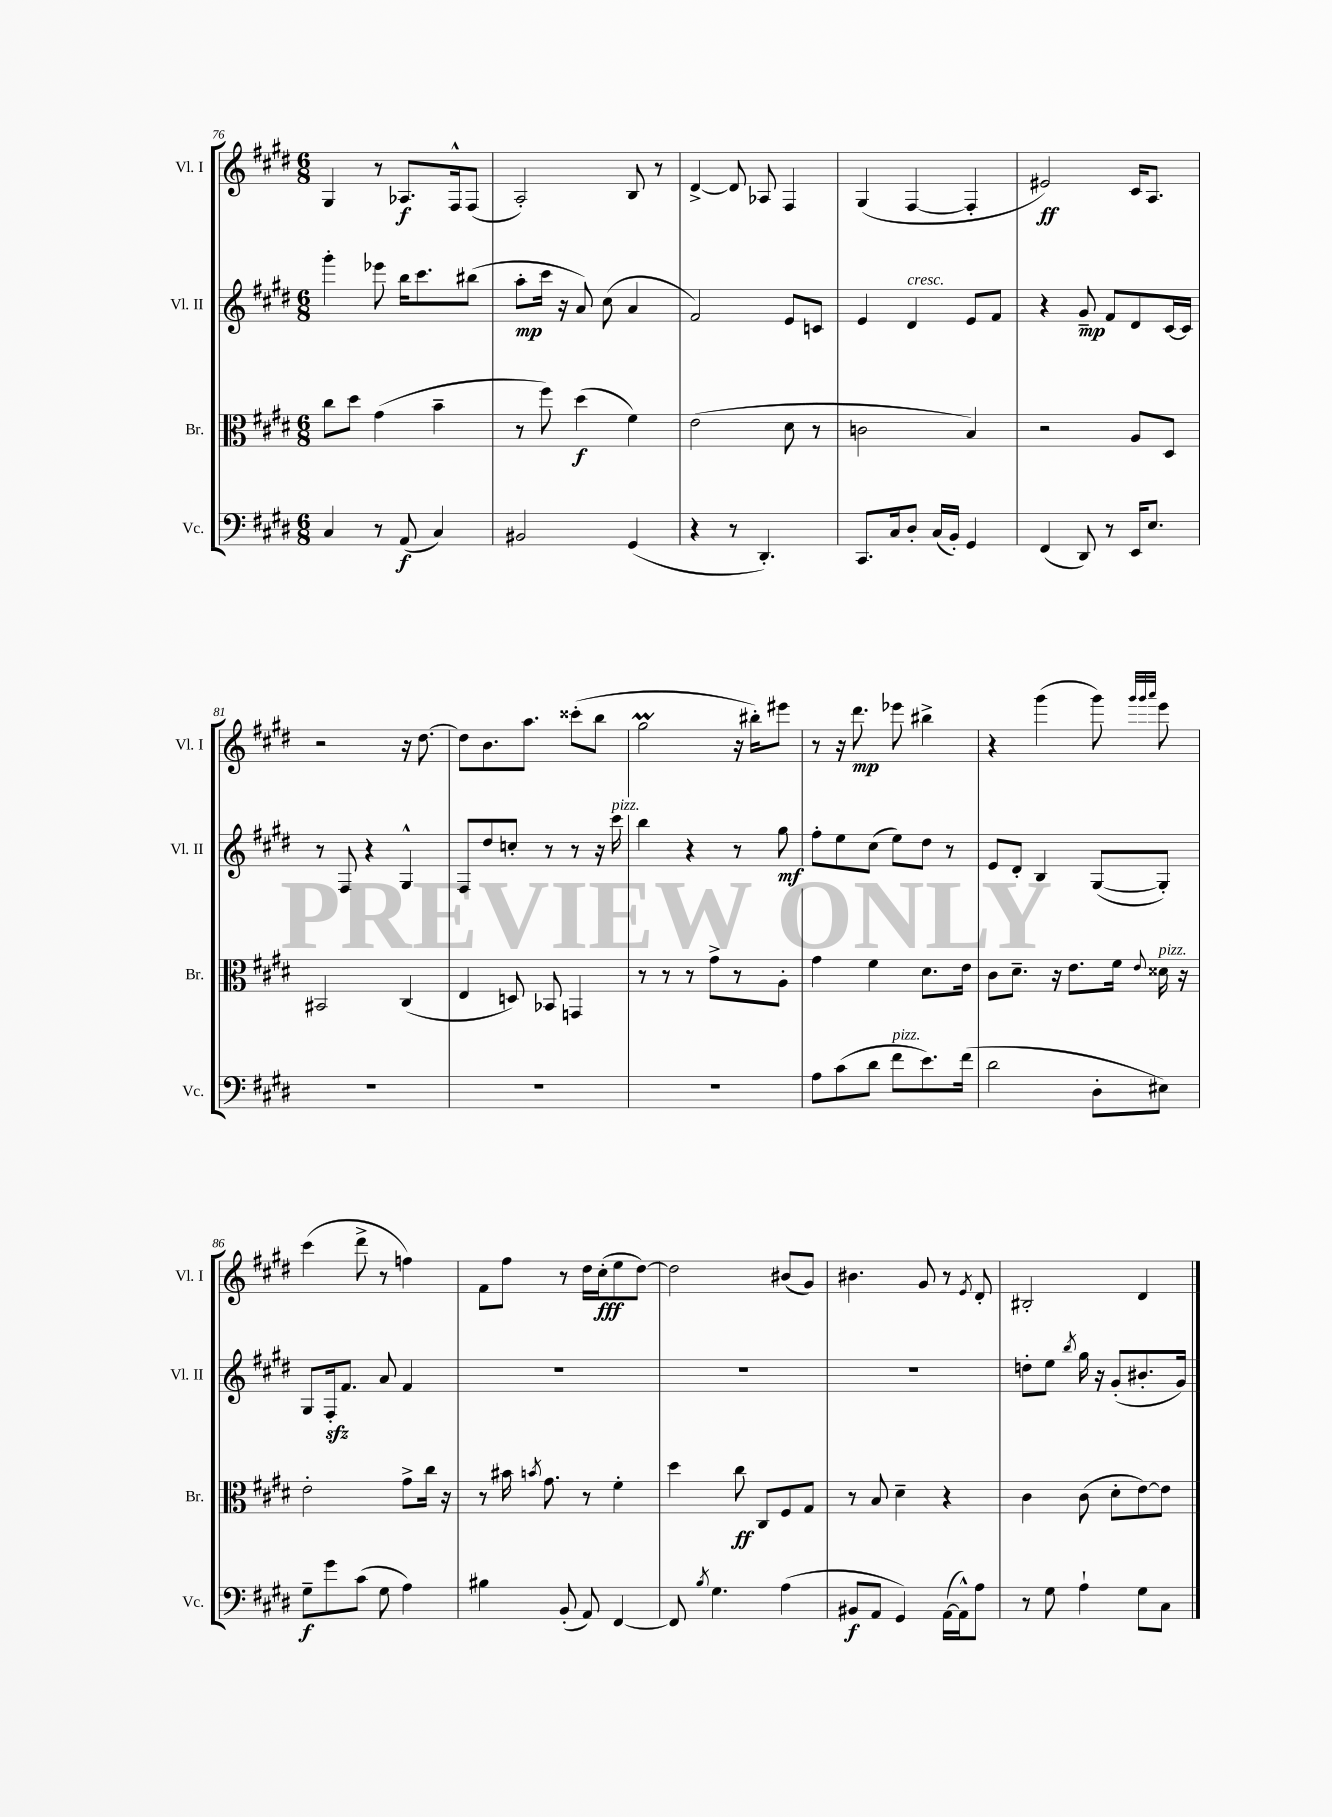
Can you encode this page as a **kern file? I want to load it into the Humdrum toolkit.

**kern	**kern	**kern	**kern
*staff4	*staff3	*staff2	*staff1
*clefF4	*clefC3	*clefG2	*clefG2
*k[f#c#g#d#]	*k[f#c#g#d#]	*k[f#c#g#d#]	*k[f#c#g#d#]
*M6/8	*M6/8	*M6/8	*M6/8
4C#	8cc#	4ggg#'	4G#
.	8dd#	.	.
8r	(4g#	8eee-	8r
(8AA	.	16bb	8.A-
.	.	8.ccc#	.
4C#)	4b~	.	.
.	.	.	16F#^^
.	.	(8bb#	(8F#
=	=	=	=
2BB#	8r	8aa'	2A')
.	8ff#)	16ccc#	.
.	.	16r	.
.	(4dd#	8a)	.
.	.	(8cc#	.
(4GG#	4f#)	4a	8B
.	.	.	8r
=	=	=	=
4r	(2e	2f#)	[4d#^
8r	.	.	8d#]
4.DD#')	.	.	8A-
.	8d#	8e	4F#
.	8r	8c	.
=	=	=	=
8.CC#	2c	4e	(4G#
16C#	.	.	.
8D#'	.	4d#	[4F#
(16C#	.	.	.
16BB')	.	.	.
4GG#	4B)	8e	4F#']
.	.	8f#	.
=	=	=	=
(4FF#	2r	4r	2e#)
8DD#)	.	8g#~	.
8r	.	8f#	.
16EE	8A	8d#	16c#
8.E	.	.	8.A
.	8D#	[16c#	.
.	.	16c#]	.
=	=	=	=
2.r	2BB#	8r	2r
.	.	8F#	.
.	.	4r	.
.	(4C#	4G#^^	16r
.	.	.	[8.dd#
=	=	=	=
2.r	4E	8F#	8dd#]
.	.	8dd#	8.b
.	8D)	8cc'	.
.	.	.	8.aa
.	8BB-	8r	.
.	4GG	8r	(8ccc##'
.	.	16r	8bb
.	.	16ccc#	.
=	=	=	=
2.r	8r	4bb	2gg#
.	8r	.	.
.	8r	4r	.
.	8g#^	.	.
.	8r	8r	16r
.	.	.	16bb#')
.	8A'	8gg#	8eee#
=	=	=	=
8A	4g#	8ff#'	8r
(8c#	.	8ee	16r
.	.	.	8.ddd#
8d#	4f#	(8cc#	.
8f#	.	8ee)	8eee-
8.e)	8.d#	8dd#	4bb#^
.	.	8r	.
(16f#	16e	.	.
=	=	=	=
2d#	8c#	8e	4r
.	8.d#~	8d#'	.
.	.	4B	(4ggg#
.	16r	.	.
.	8.e	.	.
8D#'	.	([8G#	8ggg#)
.	16f#	.	.
.	.	.	32qqggg#
.	.	.	32qqggg#
.	8qqe	.	32qqaaa
8E#)	16d##	8G#'])	8eee
.	16r	.	.
=	=	=	=
8G#~	2e'	8G#	(4ccc#
8g#	.	16F#'	.
.	.	8.f#	.
(8c#	.	.	8ddd#^
8G#	.	8a	8r
4A)	8g#^	4f#	4ff)
.	16cc#	.	.
.	16r	.	.
=	=	=	=
4B#	8r	2.r	8f#
.	16b#	.	8ff#
.	8qb	.	.
.	8.g#	.	.
(8BB'	.	.	8r
8AA)	8r	.	16dd#
.	.	.	(16cc#'
[4FF#	4f#'	.	8ee
.	.	.	[8dd#)
=	=	=	=
8FF#]	4dd#	2.r	2dd#]
8qB	.	.	.
4.G#	.	.	.
.	8cc#	.	.
.	8C#	.	.
(4A	8F#	.	(8b#
.	8G#	.	8g#)
=	=	=	=
8BB#	8r	2.r	4.b#
8AA	8B	.	.
4GG#)	4d#~	.	.
.	.	.	8g#
([16AA	4r	.	8r
16AA^^])	.	.	.
.	.	.	8qe
8A	.	.	8d#'
=	=	=	=
8r	4c#	8dd'	2B#'
8G#	.	8ee	.
.	.	8qbb	.
4A`	(8c#	16gg#	.
.	.	16r	.
.	8d#'	(8g#'	.
8G#	[8e)	8.b#'	4d#
8C#	8e]	.	.
.	.	16g#)	.
==	==	==	==
*-	*-	*-	*-
